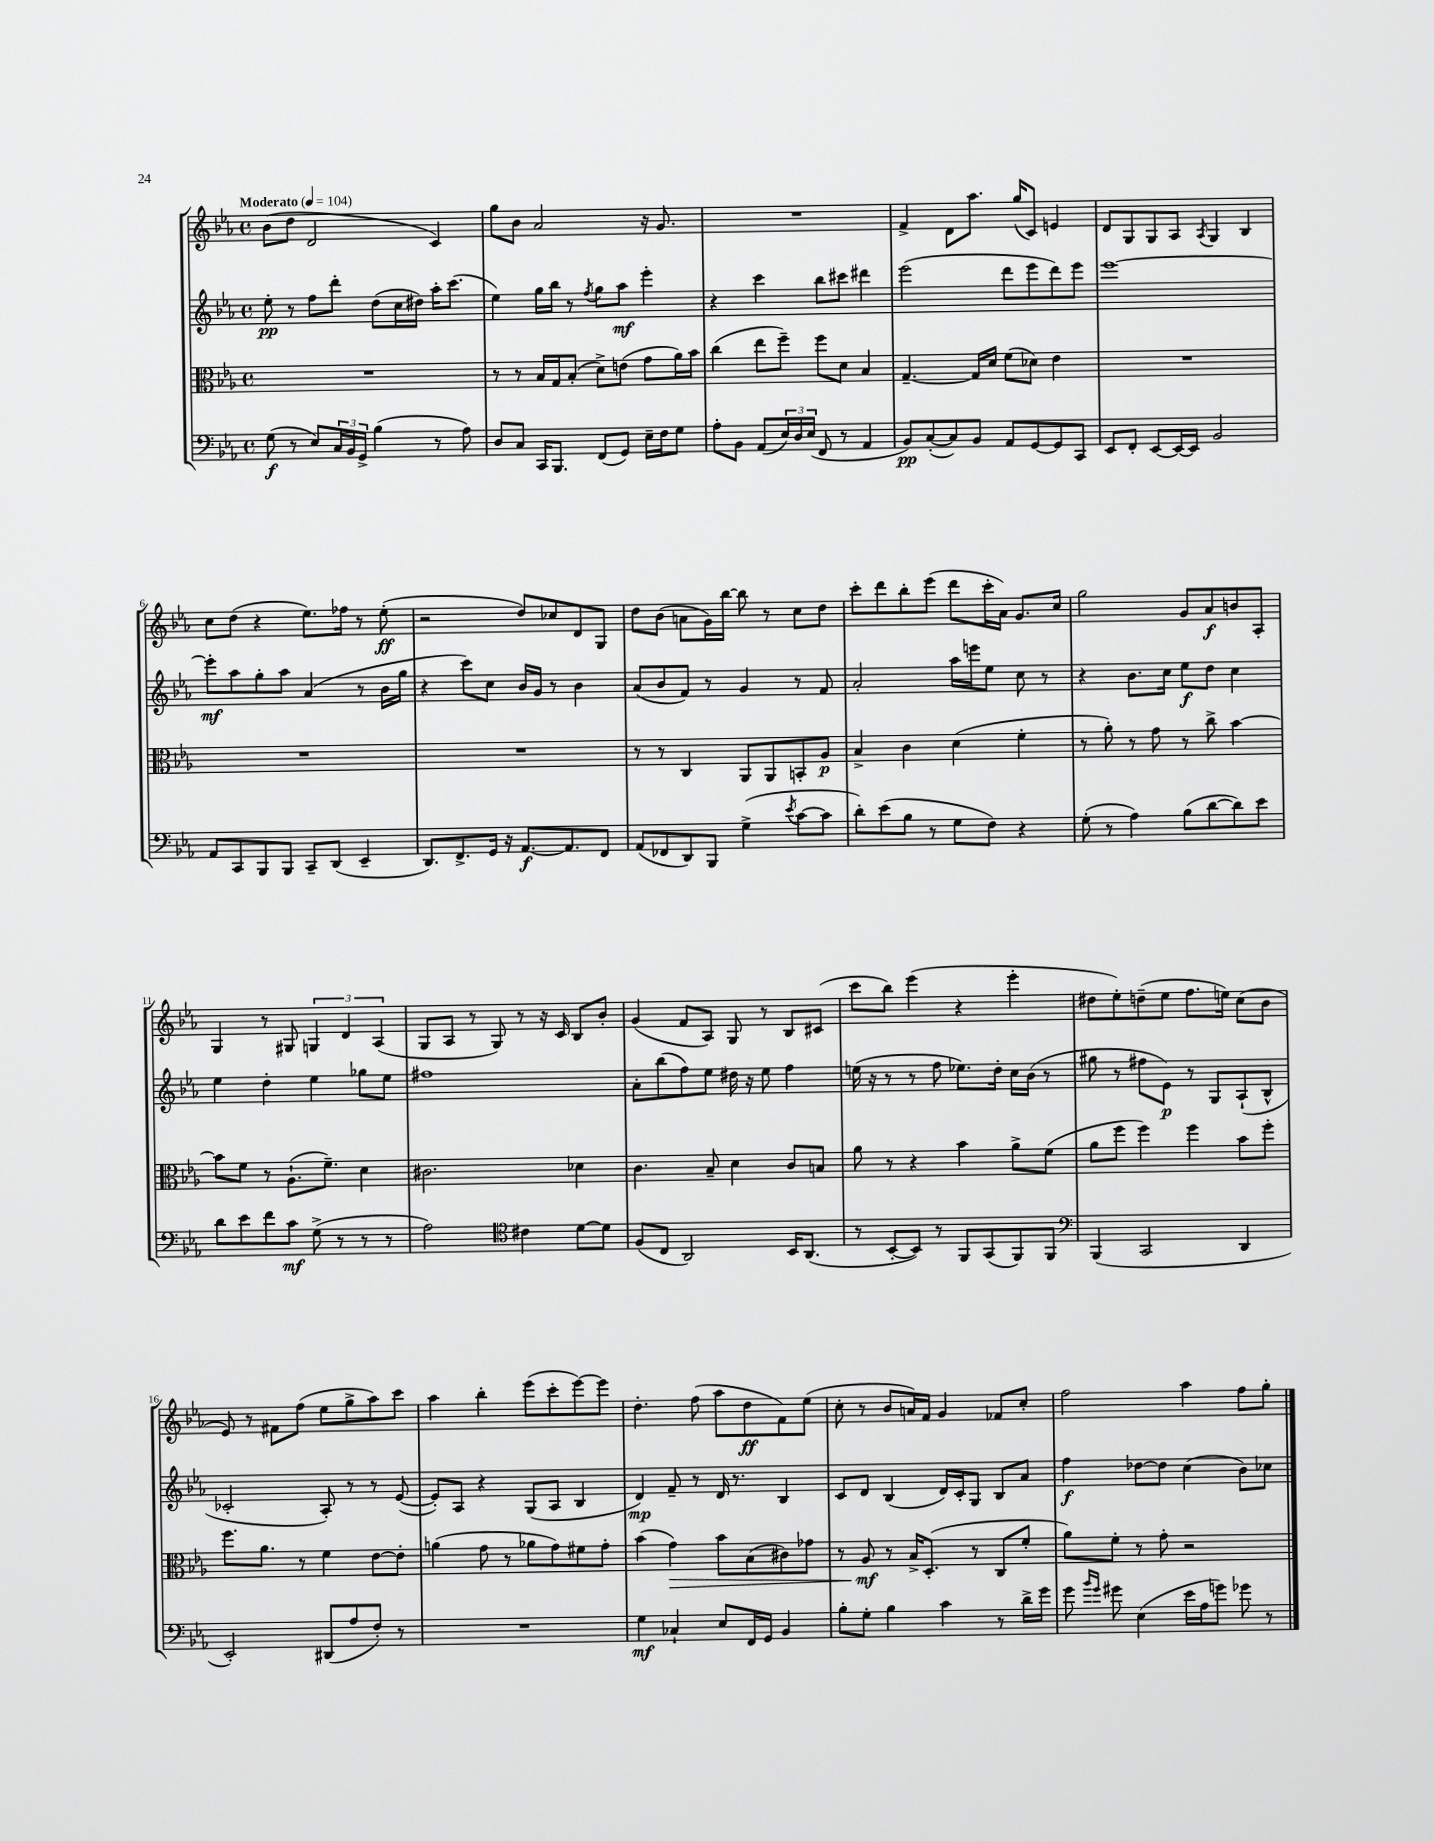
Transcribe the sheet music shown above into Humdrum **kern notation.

**kern	**dynam	**kern	**dynam	**kern	**dynam	**kern	**dynam
*part4	*part4	*part3	*part3	*part2	*part2	*part1	*part1
*staff4	*staff4	*staff3	*staff3	*staff2	*staff2	*staff1	*staff1
*clefF4	*	*clefC3	*	*clefG2	*	*clefG2	*
*k[b-e-a-]	*	*k[b-e-a-]	*	*k[b-e-a-]	*	*k[b-e-a-]	*
*M4/4	*	*M4/4	*	*M4/4	*	*M4/4	*
*met(c)	*	*met(c)	*	*met(c)	*	*met(c)	*
*MM104	*	*MM104	*	*MM104	*	*MM104	*
=1	=1	=1	=1	=1	=1	=1	=1
!	!	!	!	!	!	!LO:TX:a:B:t=Moderato	!
(8G\	f	1r	.	8ee-'\	pp	(8b-\L	.
8r	.	.	.	8r	.	8dd\J	.
8E-/L)	.	.	.	8ff\L	.	2d/	.
24C/L	.	.	.	8ddd'\J	.	.	.
24BB-/	.	.	.	.	.	.	.
24GG^/JJ	.	.	.	.	.	.	.
(4B-\	.	.	.	(8dd\L	.	.	.
.	.	.	.	16cc\L	.	.	.
.	.	.	.	16dd#X\JJ)	.	.	.
8r	.	.	.	16aa-'\KL	.	4c/)	.
.	.	.	.	(8.ccc\J	.	.	.
8A-\)	.	.	.	.	.	.	.
=2	=2	=2	=2	=2	=2	=2	=2
8D/L	.	8r	.	4ee-\)	.	8gg\L	.
8C/J	.	8r	.	.	.	8b-\J	.
16CC/KL	.	16B-/LL	.	16gg\LL	.	2a-/	.
8.BBB-/J	.	16G/J	.	16bb-\JJ	.	.	.
.	.	(8B-'/J	.	8r	.	.	.
.	.	.	.	8qff/	.	.	.
(8FF/L	.	8d^\L)	.	8gg\L	.	.	.
8GG/J)	.	(8en\J	.	8aa-\J	mf	.	.
16E-~\LL	.	8g\L	.	4eee-'\	.	16r	.
16F\J	.	.	.	.	.	8.g/	.
8G\J	.	16a-\L)	.	.	.	.	.
.	.	16b-\JJ	.	.	.	.	.
=3	=3	=3	=3	=3	=3	=3	=3
8A-'\L	.	(4cc\	.	4r	.	1r	.
8BB-\J	.	.	.	.	.	.	.
(8AA-/L	.	8ee-\L	.	4ccc\	.	.	.
24E-/L)	.	8ff~\J)	.	.	.	.	.
24D/	.	.	.	.	.	.	.
(24E-/JJ	.	.	.	.	.	.	.
8FF/	.	8ff\L	.	8bb-\L	.	.	.
8r	.	8d\J	.	8ccc#X\J	.	.	.
4AA-/	.	4B-/	.	4ddd#X\	.	.	.
=4	=4	=4	=4	=4	=4	=4	=4
8BB-/L)	pp	[4.G~/	.	(2eee-\	.	4f^/	.
([8C'/	.	.	.	.	.	.	.
8C/])	.	.	.	.	.	8d\L	.
8BB-/J	.	16G/LL]	.	.	.	8.aa-\J	.
.	.	16d/JJ	.	.	.	.	.
8AA-/L	.	(8f\L	.	8ddd\L	.	.	.
.	.	.	.	.	.	(16gg/KL	.
[8GG/	.	8d-X\J)	.	8eee-\	.	8c/J)	.
8GG/]	.	4e-\	.	8ddd\)	.	4en/	.
8CC/J	.	.	.	8eee-\J	.	.	.
=5	=5	=5	=5	=5	=5	=5	=5
8EE-/L	.	1r	.	[1eee-	.	8d/L	.
8FF'/J	.	.	.	.	.	8G/	.
[8EE-/L	.	.	.	.	.	8G/	.
16EE-/L_	.	.	.	.	.	8A-/J	.
16EE-/JJ]	.	.	.	.	.	.	.
.	.	.	.	.	.	8qA-/	.
2BB-/	.	.	.	.	.	4G/	.
.	.	.	.	.	.	4B-/	.
!!LO:LB:g=z
=6	=6	=6	=6	=6	=6	=6	=6
8AA-/L	.	1r	.	8eee-'\L]	mf	8cc\L	.
8CC/	.	.	.	8aa-\	.	(8dd\J	.
8BBB-/	.	.	.	8gg'\	.	4r	.
8BBB-/J	.	.	.	8aa-\J	.	.	.
8CC~/L	.	.	.	(4a-/	.	8.ee-\L)	.
(8DD/J	.	.	.	.	.	.	.
.	.	.	.	.	.	16ff-X\Jk	.
4EE-~/	.	.	.	8r	.	8r	.
.	.	.	.	16b-\LL	.	(8ee-'\	ff
.	.	.	.	16gg\JJ	.	.	.
=7	=7	=7	=7	=7	=7	=7	=7
8.DD/L)	.	1r	.	4r	.	2r	.
8.FF^/	.	.	.	.	.	.	.
.	.	.	.	8ccc\L)	.	.	.
16GG/Jk	.	.	.	8cc\J	.	.	.
16r	.	.	.	.	.	.	.
[8.AA-/L	f	.	.	16b-/LL	.	8dd/L)	.
.	.	.	.	16g/JJ	.	.	.
.	.	.	.	8r	.	8cc-X/	.
8.AA-/]	.	.	.	.	.	.	.
.	.	.	.	4b-\	.	8d/	.
8FF/J	.	.	.	.	.	8G/J	.
=8	=8	=8	=8	=8	=8	=8	=8
(8AA-/L	.	8r	.	(8a-/L	.	8dd\L	.
8FF-X/	.	8r	.	8b-/	.	(8b-\J	.
8DD/)	.	4C/	.	8f/J)	.	8an\L	.
8BBB-/J	.	.	.	8r	.	16g\L)	.
.	.	.	.	.	.	[16bb-\JJ	.
(4G^\	.	8AA-/L	.	4g/	.	8bb-\]	.
.	.	8AA-/	.	.	.	8r	.
8qe-/	.	.	.	.	.	.	.
[8c\L	.	8BBn'/	.	8r	.	8cc\L	.
8c\J]	.	8A-/J	p	8f/	.	8dd\J	.
=9	=9	=9	=9	=9	=9	=9	=9
8d'\L)	.	4B-^/	.	2a-'/	.	8ccc'\L	.
(8e-\	.	.	.	.	.	8ddd\	.
8B-\J	.	4c\	.	.	.	8bb-'\	.
8r	.	.	.	.	.	(8eee-\J	.
8G\L	.	(4d\	.	16aa-\LL	.	8ddd\L	.
.	.	.	.	16eeen\J	.	.	.
8F\J)	.	.	.	8ee-\J	.	16ccc'\L	.
.	.	.	.	.	.	16a-\JJ)	.
4r	.	4f'\	.	8cc\	.	8.g/L	.
.	.	.	.	8r	.	.	.
.	.	.	.	.	.	16cc/Jk	.
=10	=10	=10	=10	=10	=10	=10	=10
(8G'\	.	8r	.	4r	.	2gg\	.
8r	.	8a-'\)	.	.	.	.	.
4A-\)	.	8r	.	8.b-\L	.	.	.
.	.	8g\	.	.	.	.	.
.	.	.	.	16cc\Jk	.	.	.
(8B-\L	.	8r	.	8ee-\L	f	8g/L	.
[8d\	.	8cc^\	.	8dd\J	.	8a-/	f
8d\])	.	[4b-\	.	4cc\	.	8bn/	.
8e-\J	.	.	.	.	.	8A-'/J	.
!!LO:LB:g=z
=11	=11	=11	=11	=11	=11	=11	=11
8d\L	.	8b-\L]	.	4ee-\	.	4G/	.
8e-\	.	8f\J	.	.	.	.	.
8f\	.	8r	.	4dd'\	.	8r	.
8c\J	mf	(8.A-`\L	.	.	.	8G#X/	.
(8G^\	.	.	.	4ee-\	.	6Gn/	.
.	.	8.f~\J)	.	.	.	.	.
8r	.	.	.	.	.	.	.
.	.	.	.	.	.	6d/	.
8r	.	4d\	.	8gg-X\L	.	.	.
.	.	.	.	.	.	(6A-/	.
8r	.	.	.	8ee-\J	.	.	.
=12	=12	=12	=12	=12	=12	=12	=12
2A-\)	.	2.c#X\	.	1ff#X	.	8G/L	.
.	.	.	.	.	.	8A-/J	.
.	.	.	.	.	.	8r	.
.	.	.	.	.	.	8G/)	.
*clefC4	*	*	*	*	*	*	*
4c#X\	.	.	.	.	.	8r	.
.	.	.	.	.	.	16r	.
.	.	.	.	.	.	16c/	.
[8d\L	.	4d-X\	.	.	.	8B-/L	.
8d\J]	.	.	.	.	.	8b-'/J	.
=13	=13	=13	=13	=13	=13	=13	=13
(8F/L	.	4.c\	.	8a-'\L	.	(4g/	.
8C/J	.	.	.	(8bb-\	.	.	.
2AA-/)	.	.	.	8ff\)	.	8f/L	.
.	.	8B-~/	.	8ee-\J	.	8A-/J)	.
.	.	4d\	.	16dd#X\	.	8G/	.
.	.	.	.	16r	.	.	.
.	.	.	.	8ee-\	.	8r	.
16BB-/KL	.	8c/L	.	4ff\	.	8B-/L	.
(8.AA-/J	.	.	.	.	.	.	.
.	.	8Bn/J	.	.	.	(8c#X/J	.
=14	=14	=14	=14	=14	=14	=14	=14
8r	.	8a-\	.	(16een\	.	8ccc\L	.
.	.	.	.	16r	.	.	.
[8BB-'/L	.	8r	.	8r	.	8bb-\J)	.
8BB-/J])	.	4r	.	8r	.	(4eee-\	.
8r	.	.	.	8ff\	.	.	.
8FF/L	.	4b-\	.	8.ee-X\L)	.	4r	.
(8GG/	.	.	.	.	.	.	.
.	.	.	.	16dd'\Jk	.	.	.
8FF/)	.	8a-^\L	.	16cc\LL	.	4eee-'\	.
.	.	.	.	(16b-\JJ	.	.	.
8FF/J	.	(8f\J	.	8r	.	.	.
=15	=15	=15	=15	=15	=15	=15	=15
*clefF4	*	*	*	*	*	*	*
(4BBB-/	.	8a-\L	.	8gg#X\	.	8dd#X\L	.
.	.	8ff\J	.	8r	.	8ee-'\)	.
2CC/	.	4ff\)	.	8ff#X\L	.	(8ddn~\	.
.	.	.	.	8e-\J)	p	8ee-\J	.
.	.	4ff\	.	8r	.	8.ff\L	.
.	.	.	.	8G/L	.	.	.
.	.	.	.	.	.	16een\Jk)	.
4DD/	.	8b-\L	.	(8A-`/	.	(8cc\L	.
.	.	8ff'\J	.	8B-^^/J	.	8b-\J	.
!!LO:LB:g=z
=16	=16	=16	=16	=16	=16	=16	=16
2EE-'/)	.	8.ff\L	.	2c-X'/	.	8e-/)	.
.	.	.	.	.	.	8r	.
.	.	8.a-\J	.	.	.	.	.
.	.	.	.	.	.	8f#X\L	.
.	.	8r	.	.	.	(8ff\J	.
(8DD#X/L	.	4f\	.	8A-'/)	.	8ee-\L	.
8A-/	.	.	.	8r	.	8gg^\	.
8F'/J)	.	[8e-\L	.	8r	.	8aa-\)	.
8r	.	8e-'\J]	.	([8e-/	.	8ccc\J	.
=17	=17	=17	=17	=17	=17	=17	=17
1r	.	(4an\	.	8e-'/L])	.	4aa-\	.
.	.	.	.	8A-/J	.	.	.
.	.	8g\	.	4r	.	4bb-'\	.
.	.	8r	.	.	.	.	.
.	.	8a-X\L	.	(8G/L	.	(8eee-\L	.
.	.	8g\)	.	8A-/J	.	8ccc'\	.
.	.	8f#X\	.	4B-/	.	[8eee-\)	.
.	.	8g'\J	.	.	.	8eee-\J]	.
=18	=18	=18	=18	=18	=18	=18	=18
4G\	mf	(4b-\	.	4d/)	mp	4.dd'\	.
!	!	!	!LO:HP:b	!	!	!	!
4C-X`/	.	4g\)	>	8f~/	.	.	.
.	.	.	.	8r	.	(8ff\	.
8E-/L	.	8b-\L	.	16d/	.	8aa-\L	.
.	.	.	.	8.r	.	.	.
16FF/L	.	(8B-\	.	.	.	8dd\	ff
16GG/JJ	.	.	.	.	.	.	.
4BB-/	.	8c#X\)	.	4B-/	.	8f\)	.
.	.	8g-X\J	.	.	.	(8ee-\J	.
=19	=19	=19	=19	=19	=19	=19	=19
8B-'\L	.	8r	.	8c/L	.	8cc'\	.
8G'\J	.	8A-/	mf	8d/J	.	8r	.
4B-\	.	8r	]	(4B-/	.	8b-/L	.
.	.	16B-^/KL	.	.	.	16an/L)	.
.	.	(8.D'/J	.	.	.	16f/JJ	.
4c\	.	.	.	16d/LL)	.	4g/	.
.	.	.	.	16c'/J	.	.	.
.	.	8r	.	8G/J	.	.	.
8r	.	8C/L	.	8B-/L	.	8f-X/L	.
16d^\LL	.	8f'/J	.	8a-/J	.	8cc'/J	.
16g\JJ	.	.	.	.	.	.	.
=20	=20	=20	=20	=20	=20	=20	=20
8g\	.	8a-\L)	.	4ff\	f	2ff\	.
16qqb-/LL	.	.	.	.	.	.	.
16qqg/JJ	.	.	.	.	.	.	.
8g#X\	.	8f'\J	.	.	.	.	.
(4E-\	.	8r	.	[8dd-X\L	.	.	.
.	.	8g'\	.	8dd-\J]	.	.	.
16e-\LL	.	2r	.	(4cc\	.	4aa-\	.
16A-\J	.	.	.	.	.	.	.
8gn\J)	.	.	.	.	.	.	.
8g-X\	.	.	.	8b-\L)	.	8ff\L	.
8r	.	.	.	8cc-X\J	.	8gg'\J	.
==	==	==	==	==	==	==	==
*-	*-	*-	*-	*-	*-	*-	*-
